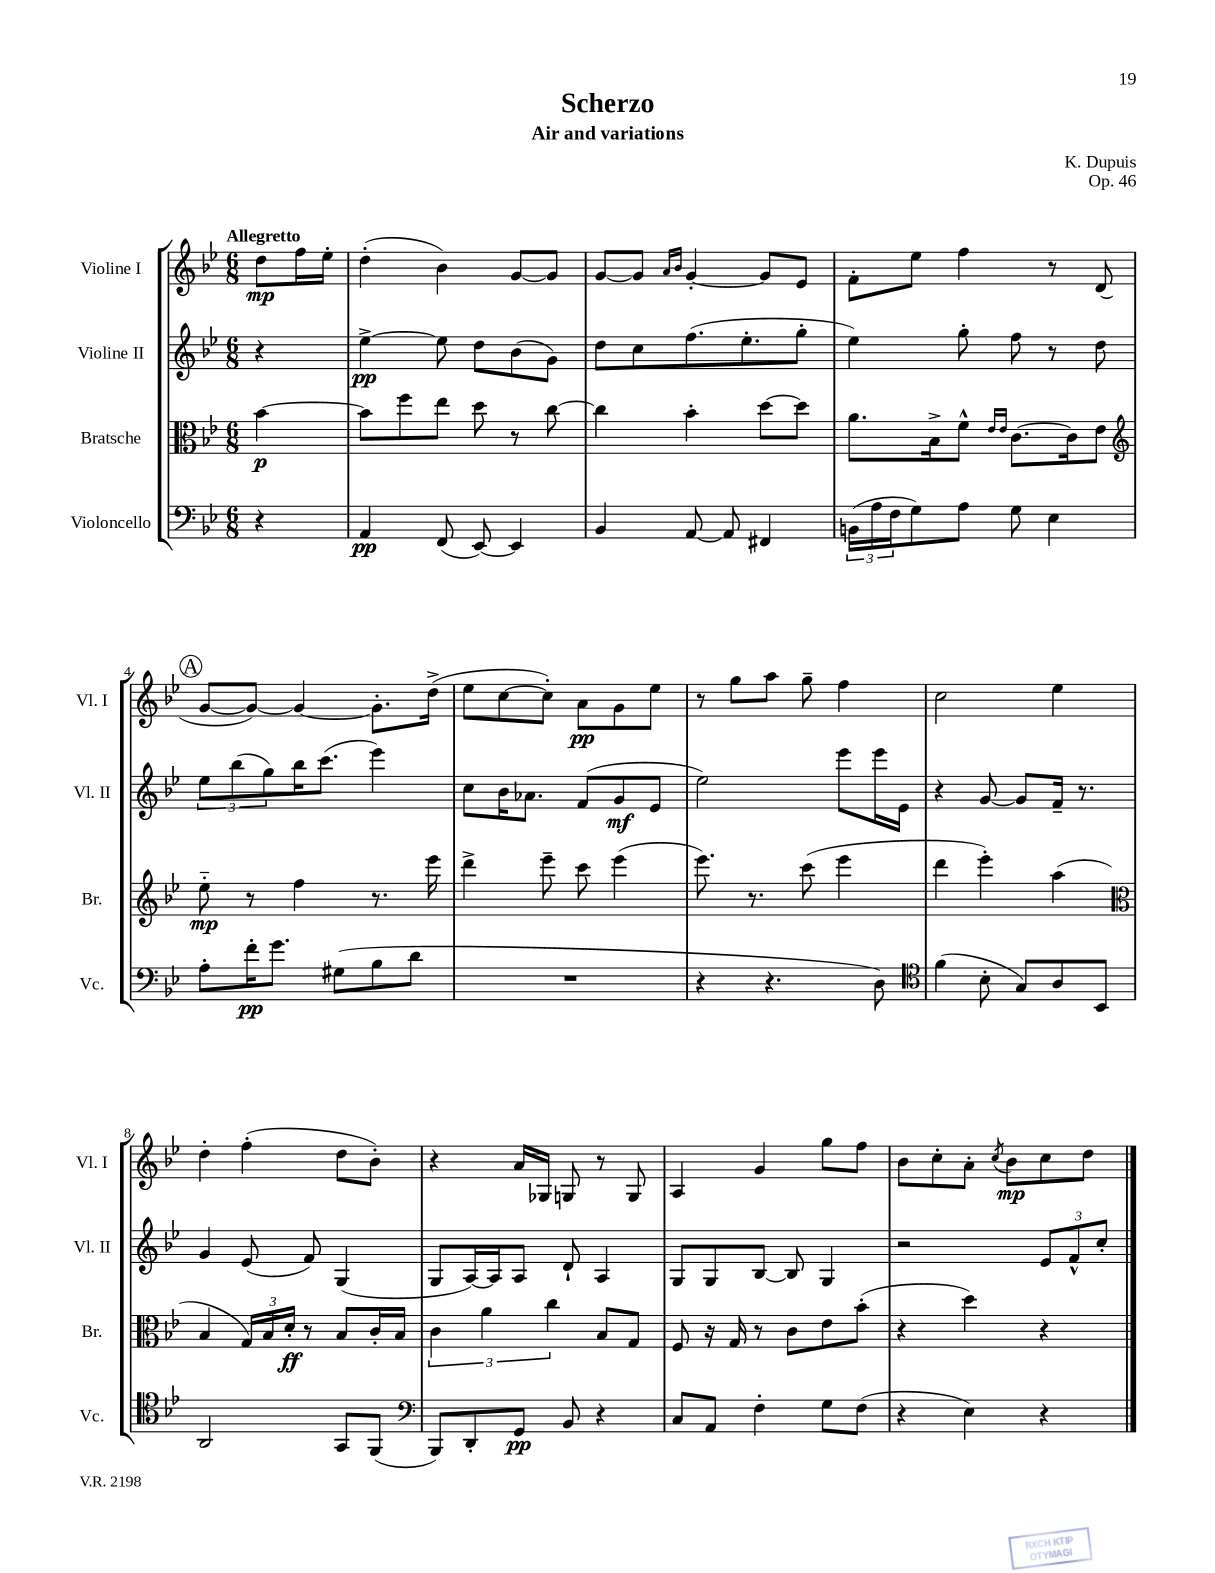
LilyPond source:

\header { title = "Scherzo" composer = "K. Dupuis" subtitle = "Air and variations" opus = "Op. 46" }
<<
\new StaffGroup <<
\new Staff = "s0" \with { instrumentName = "Violine I" shortInstrumentName = "Vl. I" } {
    \clef treble \key bes \major \numericTimeSignature \time 6/8 \partial 4 \tempo "Allegretto"
    d''8\mp f''16 ees''16-. |
    d''4-.( bes'4) g'8~ g'8 |
    g'8~ g'8 \grace { a'16 bes'16 } g'4~-. g'8 ees'8 |
    f'8-. ees''8 f''4 r8 d'8( |
    \mark \markup { \circle "A" } g'8~ g'8~) g'4~ g'8.-. d''16->( |
    ees''8 c''8~ c''8-.) a'8\pp g'8 ees''8 |
    r8 g''8 a''8 g''8-- f''4 |
    c''2 ees''4 |
    d''4-. f''4-.( d''8 bes'8-.) |
    r4 a'16 ges16 g8 r8 g8 |
    a4 g'4 g''8 f''8 |
    bes'8 c''8-. a'8-. \acciaccatura { c''8 } bes'8\mp c''8 d''8 \bar "|." |
}
\new Staff = "s1" \with { instrumentName = "Violine II" shortInstrumentName = "Vl. II" } {
    \clef treble \key bes \major \numericTimeSignature \time 6/8 \partial 4
    r4 |
    ees''4~->\pp ees''8 d''8 bes'8( g'8) |
    d''8 c''8 f''8.( ees''8.-. g''8-. |
    ees''4) g''8-. f''8 r8 d''8 |
    \mark \markup { \circle "A" } \tuplet 3/2 { ees''8 bes''8( g''8) } bes''16 c'''8.( ees'''4) |
    c''8 bes'16 aes'8. f'8( g'8\mf ees'8 |
    ees''2) ees'''8 ees'''16 ees'16 |
    r4 g'8~ g'8 f'16-- r8. |
    g'4 ees'8( f'8) g4( |
    g8 a16~) a16 a8 d'8-! a4 |
    g8 g8 bes8~ bes8 g4 |
    r2 \tuplet 3/2 { ees'8 f'8-^ c''8-. } \bar "|." |
}
\new Staff = "s2" \with { instrumentName = "Bratsche" shortInstrumentName = "Br." } {
    \clef alto \key bes \major \numericTimeSignature \time 6/8 \partial 4
    bes'4~\p |
    bes'8 f''8 ees''8 d''8 r8 c''8~ |
    c''4 bes'4-. d''8~ d''8 |
    a'8. bes16-> f'8-^ \grace { ees'16 ees'16 } c'8.~ c'16 ees'8 |
    \mark \markup { \circle "A" } \clef treble ees''8-_\mp r8 f''4 r8. ees'''16 |
    d'''4-> ees'''8-- c'''8 ees'''4( |
    ees'''8.) r8. c'''8( ees'''4 |
    d'''4 ees'''4-.) a''4( |
    \clef alto bes4 \tuplet 3/2 { g16) bes16 d'16-.\ff } r8 bes8 c'16-. bes16 |
    \tuplet 3/2 { c'4 a'4 c''4 } bes8 g8 |
    f8 r16 g16 r8 c'8 ees'8 bes'8-.( |
    r4 d''4) r4 \bar "|." |
}
\new Staff = "s3" \with { instrumentName = "Violoncello" shortInstrumentName = "Vc." } {
    \clef bass \key bes \major \numericTimeSignature \time 6/8 \partial 4
    r4 |
    a,4\pp f,8( ees,8~) ees,4 |
    bes,4 a,8~ a,8 fis,4 |
    \tuplet 3/2 { b,16( a16 f16 } g8) a8 g8 ees4 |
    \mark \markup { \circle "A" } a8-. f'16-.\pp g'8. gis8( bes8 d'8 |
    R2. |
    r4 r4. d8) |
    \clef tenor f'4( bes8-. g8) a8 bes,8 |
    a,2 g,8 f,8( |
    \clef bass bes,,8) d,8-. g,8\pp bes,8 r4 |
    c8 a,8 f4-. g8 f8( |
    r4 ees4) r4 \bar "|." |
}
>>
>>
